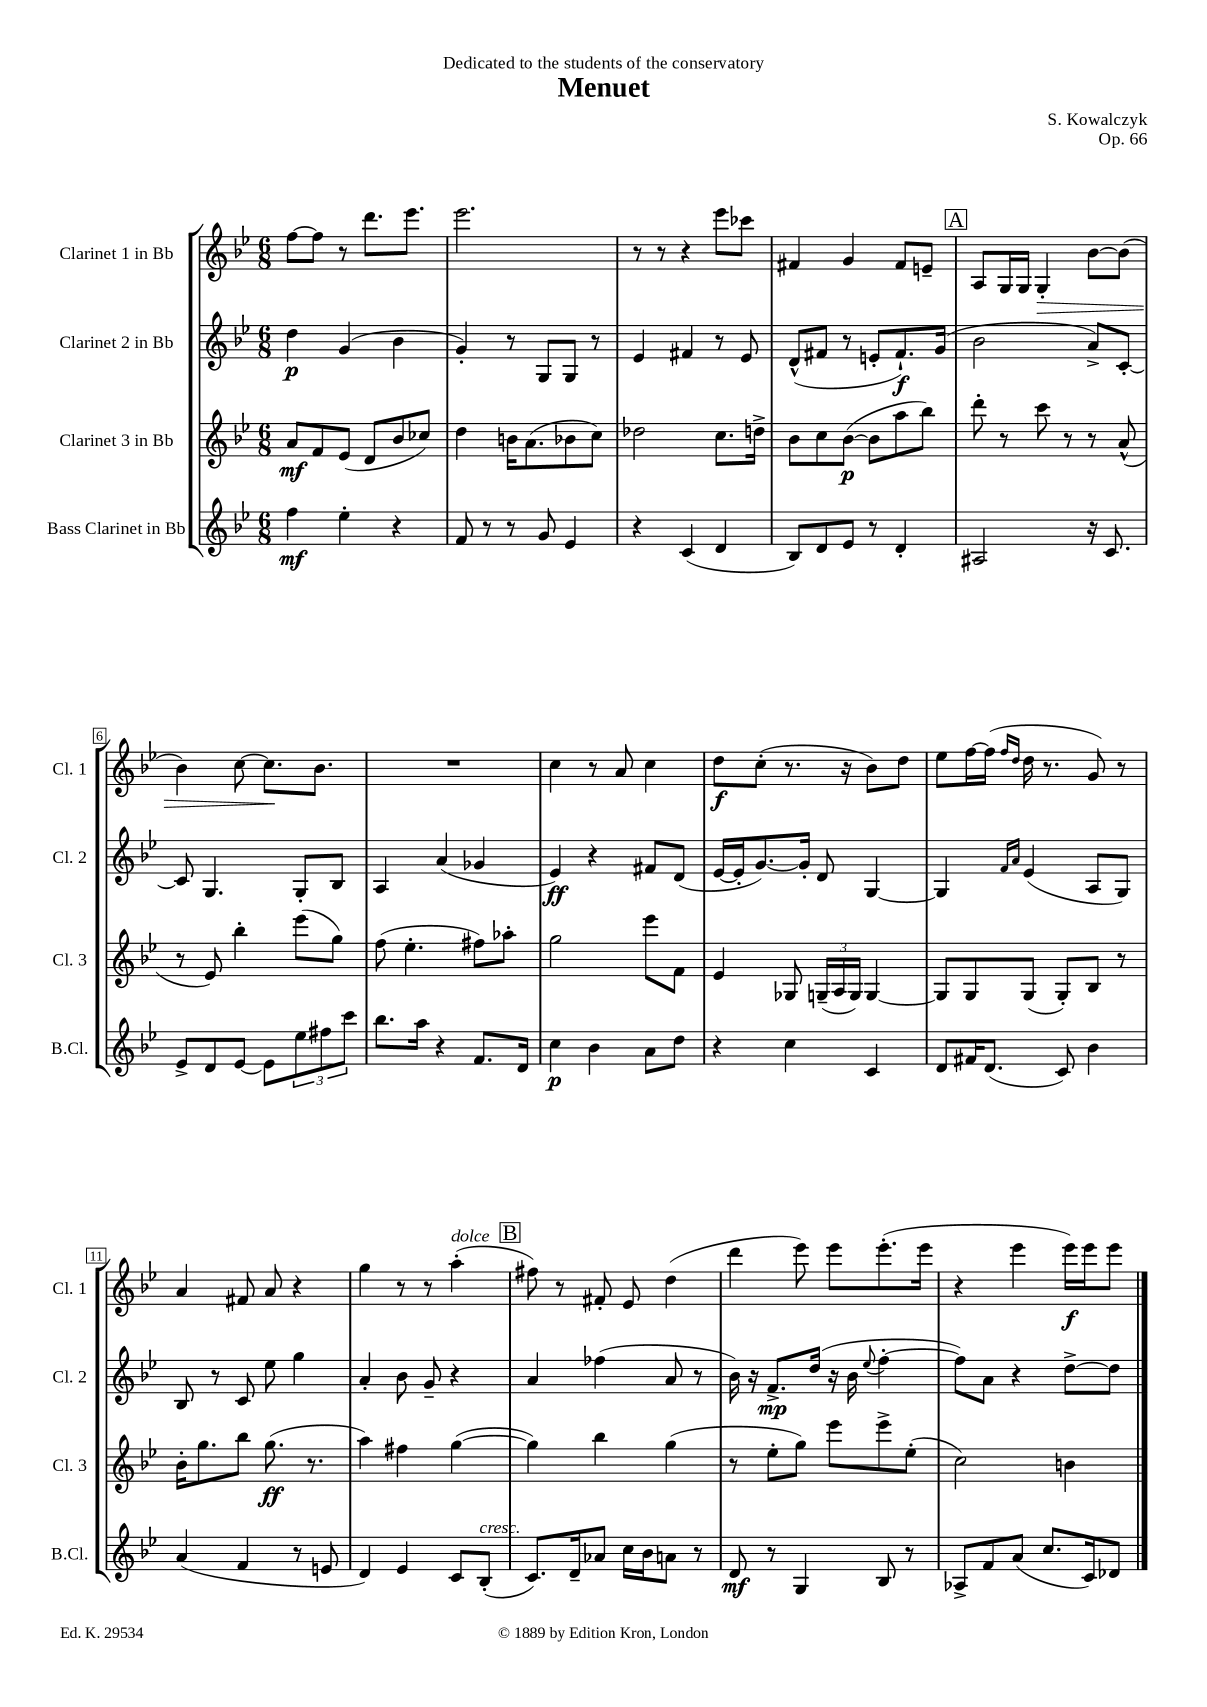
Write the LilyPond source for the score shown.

\header { title = "Menuet" composer = "S. Kowalczyk" dedication = "Dedicated to the students of the conservatory" opus = "Op. 66" }
<<
\new StaffGroup <<
\new Staff = "s0" \with { instrumentName = "Clarinet 1 in Bb" shortInstrumentName = "Cl. 1" } {
    \clef treble \key bes \major \numericTimeSignature \time 6/8
    f''8~ f''8 r8 d'''8. ees'''8. |
    ees'''2. |
    r8 r8 r4 ees'''8 ces'''8 |
    fis'4 g'4 fis'8 e'8-- |
    \mark \markup { \box "A" } a8 g16 g16 g4-.\> bes'8~ bes'8( |
    bes'4) c''8~ c''8.\! bes'8. |
    R2. |
    c''4 r8 a'8 c''4 |
    d''8\f c''8-.( r8. r16 bes'8) d''8 |
    ees''8 f''16~ f''16( \grace { f''16 d''16 } d''16 r8. g'8) r8 |
    a'4 fis'8 a'8 r4 |
    g''4 r8 r8 a''4-.^\markup { \italic "dolce" }( |
    \mark \markup { \box "B" } fis''8) r8 fis'8-. ees'8 d''4( |
    d'''4 ees'''8) ees'''8 ees'''8.-.( ees'''16 |
    r4 ees'''4 ees'''16\f) ees'''16 ees'''8 \bar "|." |
}
\new Staff = "s1" \with { instrumentName = "Clarinet 2 in Bb" shortInstrumentName = "Cl. 2" } {
    \clef treble \key bes \major \numericTimeSignature \time 6/8
    d''4\p g'4( bes'4 |
    g'4-.) r8 g8 g8 r8 |
    ees'4 fis'4 r8 ees'8 |
    d'8-^( fis'8 r8 e'8-. fis'8.-!\f) g'16( |
    \mark \markup { \box "A" } bes'2 a'8->) c'8~-. |
    c'8 g4. g8-. bes8 |
    a4 a'4( ges'4 |
    ees'4\ff) r4 fis'8 d'8( |
    ees'16~ ees'16-. g'8.~) g'16-. d'8 g4~ |
    g4 \grace { f'16 a'16 } ees'4( a8 g8) |
    bes8 r8 c'8 ees''8 g''4 |
    a'4-. bes'8 g'8-- r4 |
    \mark \markup { \box "B" } a'4 fes''4( a'8 r8 |
    bes'16) r16 f'8.->\mp d''16( r16 bes'16 \appoggiatura { ees''8 } f''4~-. |
    f''8) a'8 r4 d''8~-> d''8 \bar "|." |
}
\new Staff = "s2" \with { instrumentName = "Clarinet 3 in Bb" shortInstrumentName = "Cl. 3" } {
    \clef treble \key bes \major \numericTimeSignature \time 6/8
    a'8\mf f'8 ees'8( d'8 bes'8 ces''8) |
    d''4 b'16 a'8.( bes'8 c''8) |
    des''2 c''8. d''16-> |
    bes'8 c''8 bes'8~\p( bes'8 a''8 bes''8) |
    \mark \markup { \box "A" } d'''8-. r8 c'''8 r8 r8 a'8-^( |
    r8 ees'8) bes''4-. ees'''8( g''8) |
    f''8( ees''4.-. fis''8) aes''8-. |
    g''2 ees'''8 f'8 |
    ees'4 ges8 \tuplet 3/2 { g16--( a16 g16) } g4~ |
    g8 g8 g8( g8-.) bes8 r8 |
    bes'16-. g''8. bes''8 g''8.\ff( r8. |
    a''4) fis''4 g''4~( |
    \mark \markup { \box "B" } g''4) bes''4 g''4( |
    r8 ees''8-. g''8) ees'''8 ees'''8-> ees''8-.( |
    c''2) b'4 \bar "|." |
}
\new Staff = "s3" \with { instrumentName = "Bass Clarinet in Bb" shortInstrumentName = "B.Cl." } {
    \clef treble \key bes \major \numericTimeSignature \time 6/8
    f''4\mf ees''4-. r4 |
    f'8 r8 r8 g'8 ees'4 |
    r4 c'4( d'4 |
    bes8) d'8 ees'8 r8 d'4-. |
    \mark \markup { \box "A" } ais2 r16 c'8. |
    ees'8-> d'8 ees'8~ ees'8 \tuplet 3/2 { ees''8 fis''8 c'''8 } |
    bes''8. a''16 r4 f'8. d'16 |
    c''4\p bes'4 a'8 d''8 |
    r4 c''4 c'4 |
    d'8 fis'16 d'8.( c'8) bes'4 |
    a'4( f'4 r8 e'8 |
    d'4) ees'4 c'8 bes8-.^\markup { \italic "cresc." }( |
    \mark \markup { \box "B" } c'8.) d'16-- aes'8 c''16 bes'16 a'8 r8 |
    d'8\mf r8 g4 bes8 r8 |
    aes8-> f'8 a'8( c''8. c'16) des'8 \bar "|." |
}
>>
>>
\layout { \context { \Score \override BarNumber.stencil = #(make-stencil-boxer 0.1 0.3 ly:text-interface::print) } }
